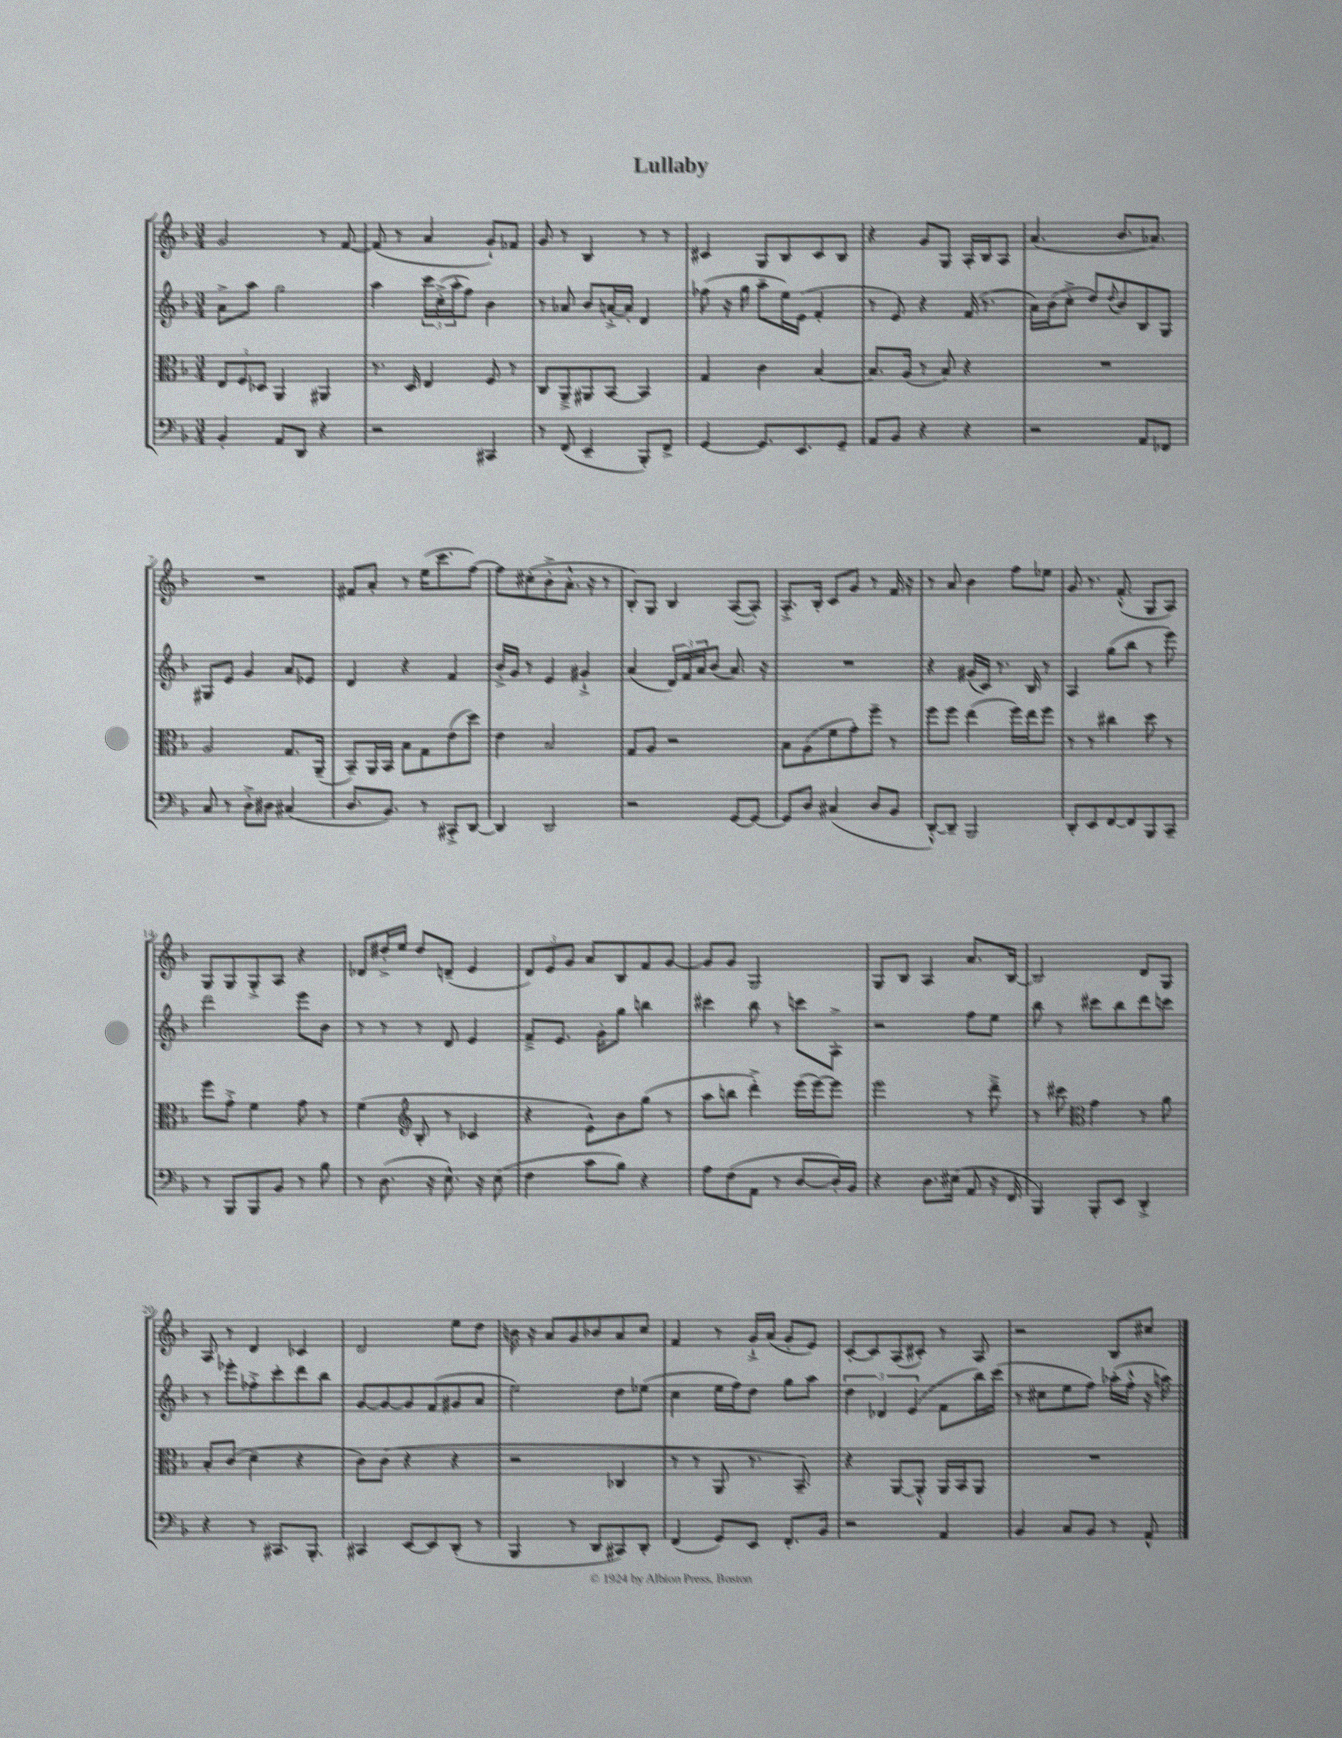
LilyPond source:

\header { title = "Lullaby" }
<<
\new StaffGroup <<
\new Staff = "s0" {
    \clef treble \key f \major \numericTimeSignature \time 3/4
    g'2 r8 f'8~ |
    f'8( r8 a'4 g'8-!) fes'8 |
    g'8 r8 bes4 r8 r8 |
    cis'4 g8 bes8 cis'8 bes8 |
    r4 g'8 g8 a16-. bes16 a8 |
    a'4.( bes'8. aes'8.) |
    R2. |
    fis'8 a'8-. r8 e''16( c'''8. f''8~) |
    f''8 cis''8-.( bes'8-.-> a'8.-.-^ r16 r8 |
    bes8-.) g8 bes4 a8~( a8-.) |
    a8.-.-> bes16-. c'8 g'8 r8 f'16 r16 |
    r8 a'8 bes'4 f''8 ees''8 |
    g'8 r8. f'8.-.-^( g8 a8) |
    g8 g8 g8-.-> a8 r4 |
    des'8 dis''16-.-> e''16 dis''8 d'8--( e'4 |
    \tuplet 3/2 { d'8) e'8 g'8 } a'8 bes8 f'8 g'8~ |
    g'8 g'8 g2 |
    g8 bes8 a4 a'8. bes16~ |
    bes2 d'8 g8 |
    a8 r8 d'4 ces'4 |
    d'2 e''8 d''8 |
    b'16 r16 a'8 g'8 bes'8 a'8 c''8 |
    f'4 r8 g'16-!-> a'16( g'8-. e'8) |
    c'8~-. c'8 a8( cis'8-.) r8 a8 |
    r2 bes8 cis''8 \bar "|." |
}
\new Staff = "s1" {
    \clef treble \key f \major \numericTimeSignature \time 3/4
    a'8-> a''8 g''2 |
    a''4 \tuplet 3/2 { c'''16 c''16-.->( a''16-. } f''8) bes'4 |
    r8 aes'8 bes'8 a'16~-.-> a'16-. d'4 |
    fes''8( r16 g''16 a''8-- e''16) e'16( f'4-. |
    r8 e'8) r4 f'16( r8. |
    a'16) bes'16( c''8-.-> d''8) \appoggiatura { d''8 } bes'8 bes8 g8 |
    gis8 e'8 g'4 a'8 ees'8 |
    d'4 r4 f'4 |
    bes'16-.-> g'16 r8 e'4 gis'4-!-> |
    a'4( \tuplet 3/2 { d'16) f'16 a'16 } bes'8( a'8.) r16 |
    R2. |
    r4 gis'16( c'16) r8. bes16 r8 |
    a4 g''8( bes''8 r8 e'''8) |
    d'''2 e'''8 bes'8 |
    r8 r8 r8 d'8 e'4 |
    f'8---> e'8. g'16-. g''8 b''4 |
    cis'''4 bes''8 r8 c'''8 a8-.-> |
    r2 f''8 e''8 |
    bes''8 r8 cis'''8 bes''8 d'''8 c'''8 |
    r8 ees'''8-. fes''8-.-> c'''8-. d'''8 bes''8 |
    g'8~ g'8~ g'8 f'8( gis'8 a'8 |
    e''2) d''8 ees''8( |
    c''4 e''16 f''16) d''8 g''8 a''8 |
    \tuplet 3/2 { d''4 des'4 e'4( } f'8 bes''16) c'''16( |
    r8 cis''8 e''8 f''8) aes''16-.( f''16-.-^ r16 a''16) \bar "|." |
}
\new Staff = "s2" {
    \clef alto \key f \major \numericTimeSignature \time 3/4
    \tuplet 3/2 { e8 f8 des8 } a,4 ais,4 |
    r8. d16 e4 f8 r8 |
    c8 a,8---> ais,8 bes,8~ bes,4 |
    g4 c'4 bes4~ |
    bes8. a16( r8 bes8) r4 |
    R2. |
    a2 g8. a,16--( |
    bes,8--) a,16 bes,16 bes8 g8 e'8( d''8) |
    e'4 bes2 |
    g8 a8 r2 |
    bes8 a8( f'8 g'8-.) f''8-- r8 |
    f''8 f''8 e''4( f''16) e''16 f''8 |
    r8 r8 cis''4 d''8 r8 |
    f''8 g'8-.-> f'4 g'8 r8 |
    f'4( \clef treble bes8-. r8 ces'4 |
    r4 e'8-^) bes'8 g''8( r8 |
    a''8 b''8 d'''4-.->) e'''16( e'''16~) e'''8 |
    e'''2 r8 d'''8---> |
    r8 cis'''8 \clef alto g'4 r8 a'8 |
    bes8-. c'8( d'4-- r4 |
    c'8) c'8( r4 r4 |
    r2 ces4 |
    r8 r8 a,8 r8. bes,8.--) |
    r4 a,8~ a,8-.-^ a,16 bes,16 a,8 |
    R2. \bar "|." |
}
\new Staff = "s3" {
    \clef bass \key f \major \numericTimeSignature \time 3/4
    bes,4-. a,8 d,8 r4 |
    r2 cis,4 |
    r8 f,8( e,4-- bes,,8-.) f,8-> |
    g,4~ g,8. e,8. g,8-- |
    a,8 bes,8 r4 r4 |
    r2 a,8 fes,8 |
    c8 r8 d8-.-> dis8 cis4( |
    d8. bes,8.) r8 cis,8-.-> d,8~ |
    d,4 d,2 |
    r2 g,8~ g,8~ |
    g,8 d8 cis4( d8 bes,8 |
    d,8~-.-^) d,8-- bes,,2 |
    d,8-. e,8 f,8~ f,8 bes,,8 c,8-- |
    r8 bes,,8 bes,,8 bes,8 r8 bes8 |
    r8 d8.( r16 e8.-^) r16 e8( |
    f4 c'8 bes8) r4 |
    a8 f8( a,8 r8 d8~ d16-.) bes,16 |
    r4 d8. eis16( a,8 r16 f,16 |
    bes,,4) bes,,8-. e,8 d,4-.-> |
    r4 r8 cis,8. bes,,8.-. |
    cis,4 e,8~ e,8 d,8-.( r8 |
    bes,,4 r8 d,8 cis,8) d,8-. |
    f,4( g,8) e,8 f,8.-. bes,16 |
    r2 a,4 |
    bes,4 c8 bes,8 r8 a,8-^ \bar "|." |
}
>>
>>
